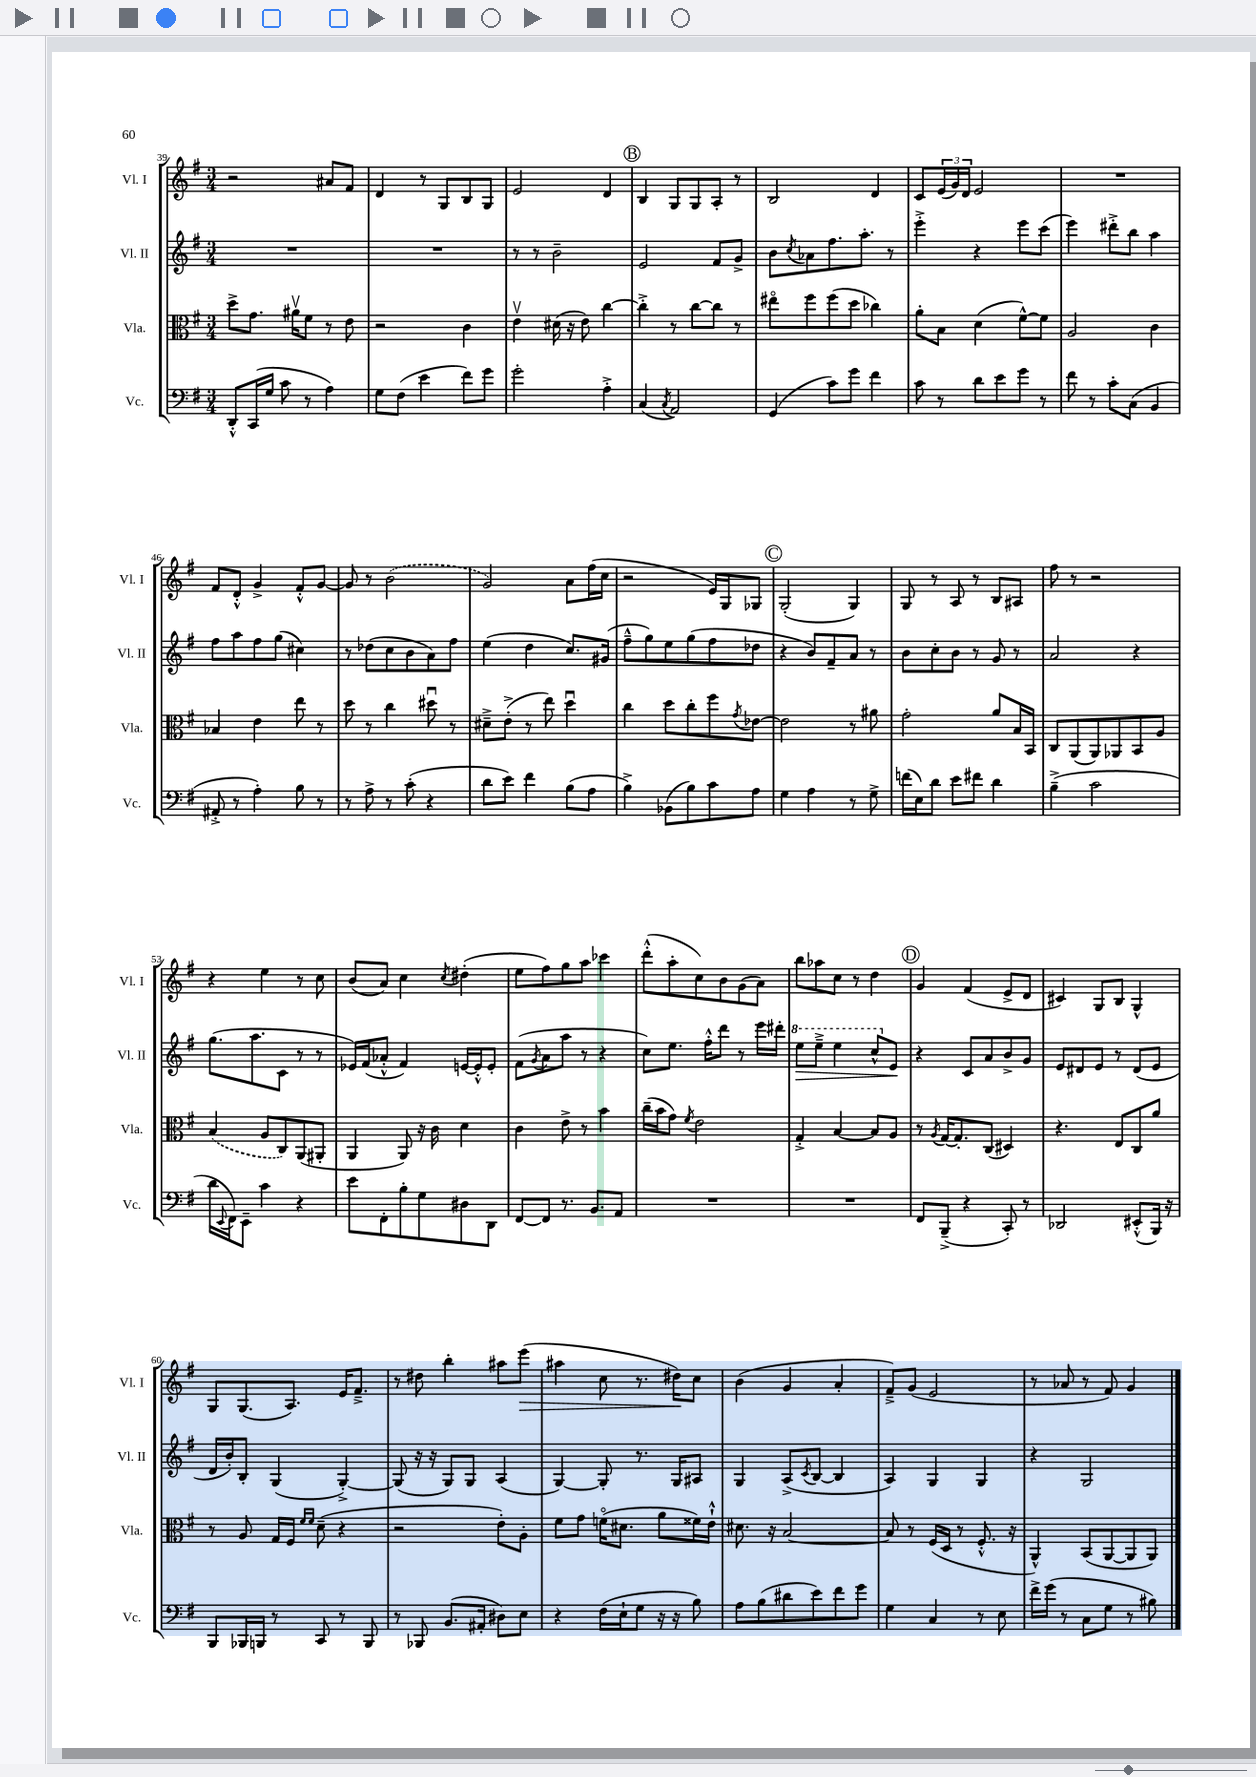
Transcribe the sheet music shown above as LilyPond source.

<<
\new StaffGroup <<
\new Staff = "s0" \with { instrumentName = "Vl. I" shortInstrumentName = "Vl. I" } {
    \clef treble \key g \major \numericTimeSignature \time 3/4
    r2 ais'8 fis'8 |
    d'4 r8 g8 b8 g8 |
    e'2 d'4 |
    \mark \markup { \circle "B" } b4 g8 g8 a8-. r8 |
    b2 d'4 |
    c'8 \tuplet 3/2 { e'16( g'16) d'16 } e'2 |
    R2. |
    fis'8 d'8-.-^ g'4-> fis'8-.-^ g'8~ |
    g'8 r8 \once \slurDashed b'2( |
    g'2) a'8 fis''16( c''16 |
    r2 e'16) g16 ges8 |
    \mark \markup { \circle "C" } g2-.( g4) |
    g8 r8 a8 r8 b8 ais8 |
    fis''8 r8 r2 |
    r4 e''4 r8 c''8 |
    b'8( a'8) c''4 \acciaccatura { c''8 } dis''4-.( |
    e''8 fis''8) g''8 a''8 ces'''4 |
    d'''8-.-^( a''8-. c''8) b'8 g'8( a'8) |
    b''8 aes''8 c''8 r8 d''4 |
    \mark \markup { \circle "D" } g'4 fis'4( e'8-> d'8 |
    cis'4) g8 b8 g4-^ |
    g8 g8.( a8.) e'16 fis'8.---> |
    r8 dis''8 b''4-. ais''8 e'''8\>( |
    ais''4 c''8 r8. dis''16\!) c''8 |
    b'4( g'4 a'4-. |
    fis'8--->) g'8( e'2 |
    r8 aes'8 r8 fis'8) g'4 \bar "|." |
}
\new Staff = "s1" \with { instrumentName = "Vl. II" shortInstrumentName = "Vl. II" } {
    \clef treble \key g \major \numericTimeSignature \time 3/4
    R2. |
    R2. |
    r8 r8 b'2-- |
    \mark \markup { \circle "B" } e'2 fis'8 g'8-> |
    b'8 \acciaccatura { c''8 } aes'8 fis''8. a''8.-. r8 |
    e'''4-.-> r4 e'''8 c'''8( |
    e'''4) dis'''8-.-> b''8 a''4 |
    fis''8 a''8 fis''8 g''8( cis''4) |
    r8 des''8( c''8 b'8 a'8) fis''8 |
    e''4( d''4 c''8.) gis'16( |
    fis''8---^ g''8) e''8 g''8( fis''8 des''8 |
    \mark \markup { \circle "C" } r4 b'8) fis'8-- a'8 r8 |
    b'8 c''8-. b'8 r8 g'8 r8 |
    a'2 r4 |
    g''8.( a''8. c'8 r8 r8 |
    ees'16) fis'16( aes'8-.-^ fis'4) e'16~ e'16-.-^ e'8-. |
    fis'8( \acciaccatura { g'8 } a'8 a''8 r8 r4 |
    c''8) e''8. fis''16-.-^ d'''8 r8 e'''16 dis'''16-. |
    \ottava #1 e'''8\> e'''8---> e'''4 c'''8-^ \ottava #0 e'8\! |
    \mark \markup { \circle "D" } r4 c'8 a'8 b'8-> g'8 |
    e'8 dis'8 e'8 r8 dis'8( e'8 |
    d'16 b'16-.) b8-. g4( g4~-.->) |
    g8( r16 r16 g8) g8 a4( |
    g4~) g8-. r8. g16 ais8 |
    g4 a8->( \acciaccatura { c'8 } b8~ b4 |
    a4) g4 g4 |
    r4 g2 \bar "|." |
}
\new Staff = "s2" \with { instrumentName = "Vla." shortInstrumentName = "Vla." } {
    \clef alto \key g \major \numericTimeSignature \time 3/4
    d''8-> g'8. ais'16\upbow fis'8 r8 e'8 |
    r2 c'4 |
    e'4\upbow dis'16( r16 e'8) c''4~ |
    \mark \markup { \circle "B" } c''4-.-> r8 c''8~ c''8 r8 |
    eis''8\flageolet fis''8 fis''8( d''8 ces''4) |
    a'8-. b8 d'4( fis'8~-^) fis'8 |
    a2 c'4 |
    bes4 e'4 e''8 r8 |
    d''8 r8 c''4 dis''8\downbow r8 |
    dis'8---> e'8-.->( r8 e''8) d''4\downbow |
    c''4 d''8 c''8-. fis''8 \acciaccatura { g'8 } ees'8~ |
    \mark \markup { \circle "C" } ees'2 r8 ais'8 |
    g'2-. a'8 b16 b,16 |
    c8 a,8( a,8) aes,8 b,8 a8 |
    \once \slurDashed b4( a8 c8) a,8( ais,8-. |
    a,4 a,8) r16 c'16 d'4 |
    c'4 e'8-> r8 b'4 |
    c''16--( b'16 g'8) \acciaccatura { fis'8 } e'2 |
    g4-.-> b4~ b8 a8 |
    \mark \markup { \circle "D" } r8 \acciaccatura { a8 } g16~ g8.-. c8( dis4) |
    r4. e8 c8 a'8 |
    r8 a8 g16 fis16 \grace { fis'16 fis'16 } d'8--( r4 |
    r2 e'8-.) a8-. |
    fis'8 g'8 f'16\flageolet( dis'8. a'8 fisis'16) e'16-!-^ |
    dis'8. r16 b2~ |
    b8 r8 fis16( d16 r8 fis8.-.-^ r16 |
    a,4-^) b,8( a,8~ a,8 a,8) \bar "|." |
}
\new Staff = "s3" \with { instrumentName = "Vc." shortInstrumentName = "Vc." } {
    \clef bass \key g \major \numericTimeSignature \time 3/4
    d,8-.-^ c,16( g16 c'8 r8 a4) |
    g8 fis8( e'4 fis'8) g'8 |
    g'2-. a4-.-> |
    \mark \markup { \circle "B" } c4( \acciaccatura { c8 } a,2) |
    g,4( c'8) g'8 fis'4 |
    c'8 r8 d'8 e'8 g'8 r8 |
    fis'8 r8 c'8-. c8( b,4 |
    ais,8-.-> r8 a4-.) b8 r8 |
    r8 a8-> r8 c'8-.( r4 |
    d'8 e'8) fis'4 b8( a8 |
    b4->) bes,8( b8) c'8 a8 |
    \mark \markup { \circle "C" } g4 a4 r8 g8-> |
    f'16( e16) d'8 e'8 fis'8 d'4 |
    b4--->( c'2 |
    d'16 \appoggiatura { e,8 } fis,16) e,8-- c'4 r4 |
    e'8 fis,8-. b8-. g8 dis8 d,8 |
    fis,8~ fis,8 r8. b,8. a,8 |
    R2. |
    R2. |
    \mark \markup { \circle "D" } fis,8 b,,8--->( r4 c,8-.) r8 |
    des,2 eis,8-.-^( b,,16) r16 |
    b,,8 bes,,16 b,,16 r8 c,8 r8 b,,8 |
    r8 bes,,8 b,8.( ais,16-. dis8) e8 |
    r4 fis16( e16-! g8 r16 r16 b8) |
    a8 b8( dis'8 e'8) fis'8 g'8 |
    g4 c4 r8 e8 |
    fis'16-> g'16( r8 c8 g8 r8 bis8) \bar "|." |
}
>>
>>
\layout { \context { \Score currentBarNumber = #39 } }
